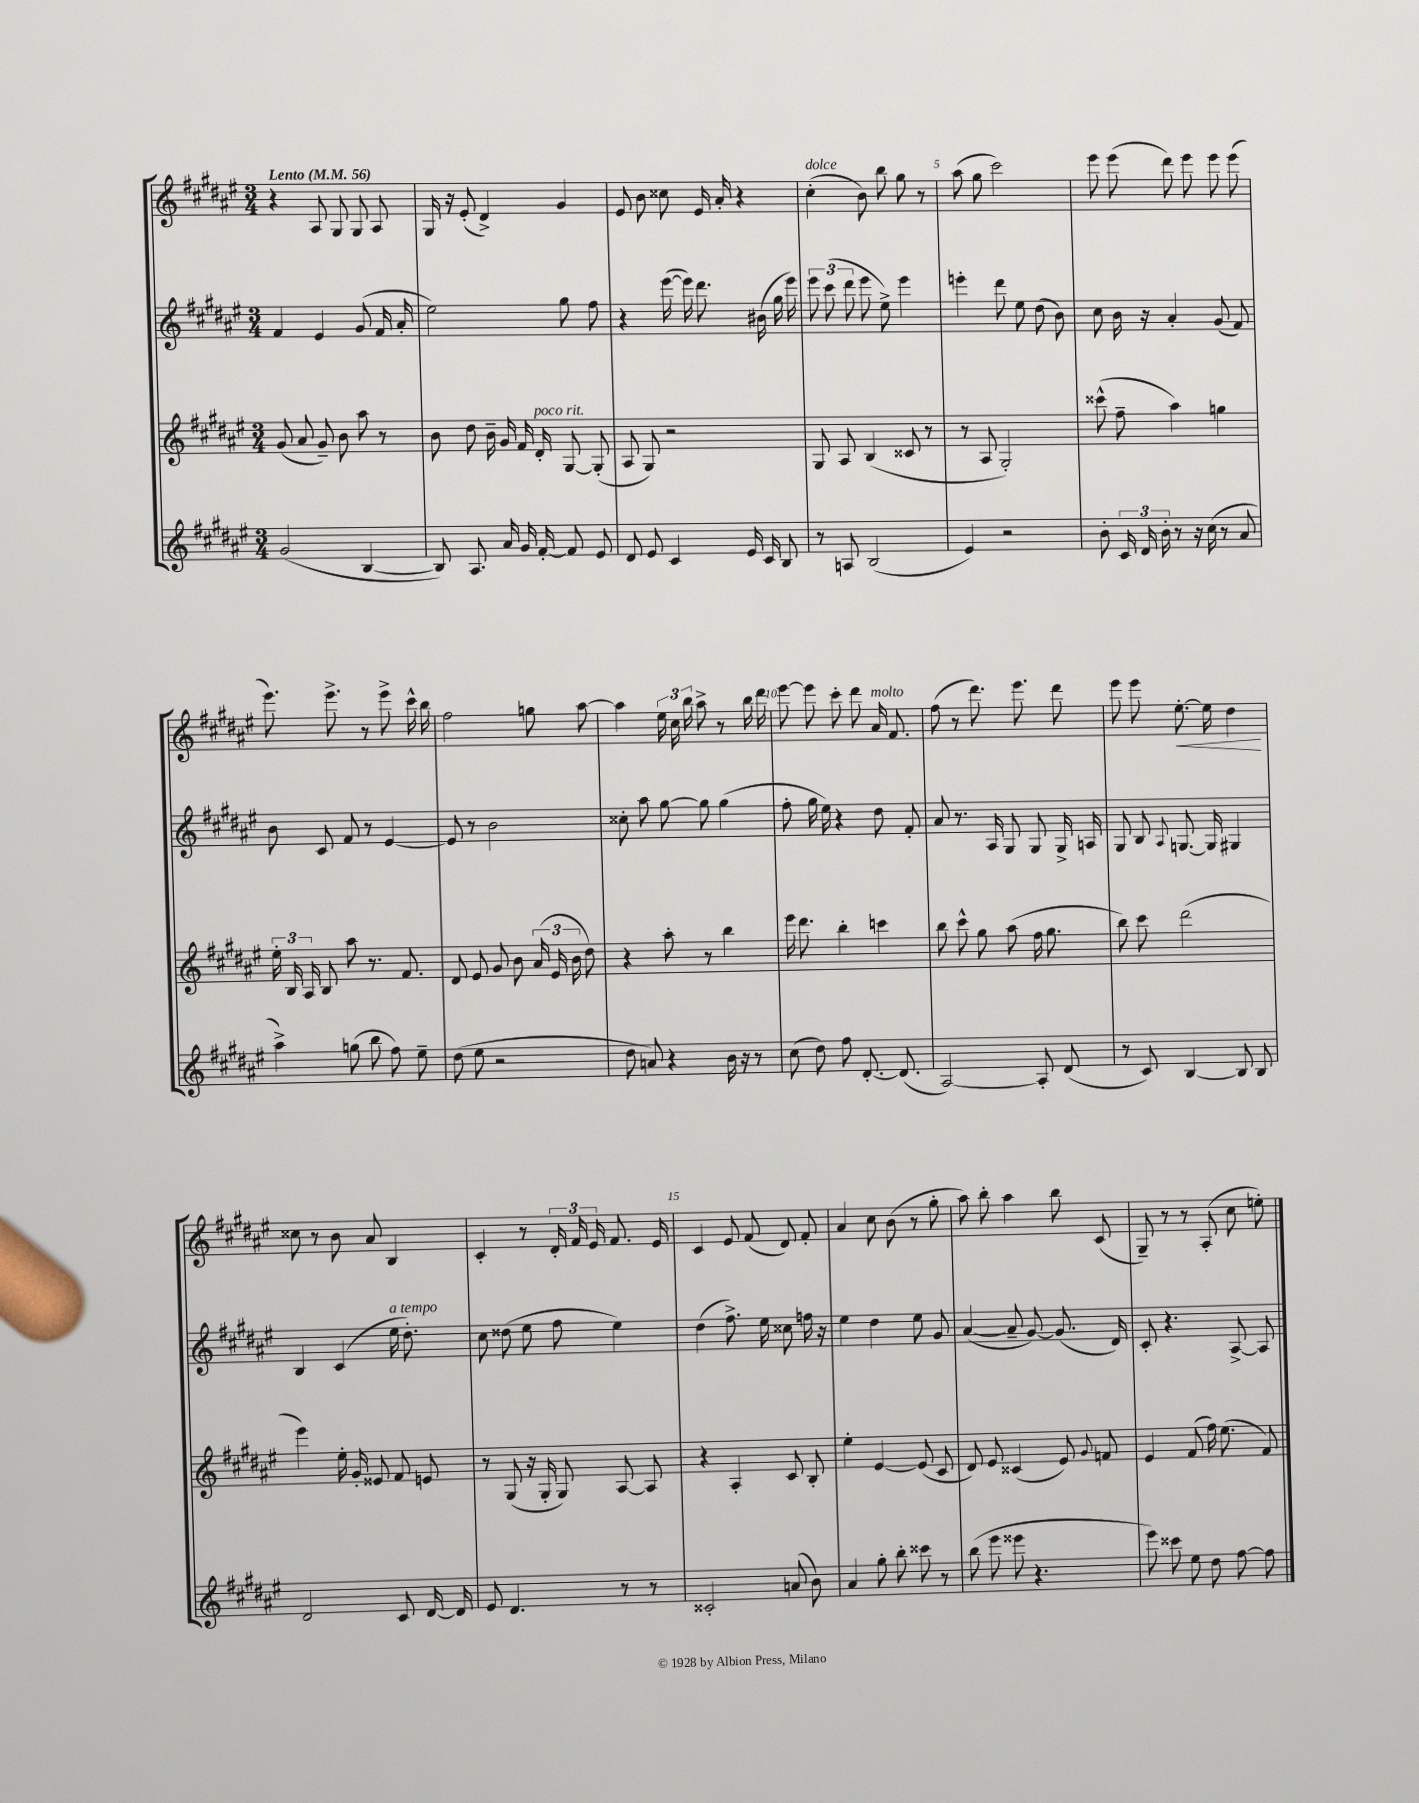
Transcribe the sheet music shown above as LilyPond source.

<<
\new StaffGroup <<
\new Staff = "s0" {
    \clef treble \key fis \major \numericTimeSignature \time 3/4 \tempo "Lento" 4 = 56
    \autoBeamOff r4 ais8 gis8 gis8 ais8 |
    gis16 r16 eis'8-.( dis'4->) gis'4 |
    eis'8 b'8 cisis''8 eis'16 ais'16-. r4 |
    cis''4-.^\markup { \italic "dolce" }( b'8) b''8 gis''8 r8 |
    ais''8( gis''8 cis'''2) |
    eis'''8 eis'''8( dis'''8) eis'''8 eis'''8 eis'''8( |
    eis'''8.) eis'''8.-> r8 eis'''8-> cis'''16-^ b''16 |
    fis''2 g''8 ais''8~ |
    ais''4 \tuplet 3/2 { eis''16 cis''16 b''16 } ais''8-> r8 b''16 dis'''16 |
    eis'''8~ eis'''8 cis'''8-. dis'''8 ais'16^\markup { \italic "molto" } fis'8. |
    fis''8( r8 dis'''8.) eis'''8. dis'''8 |
    eis'''8 eis'''8 eis''8.~-.\< eis''16 dis''4\! |
    cisis''8 r8 b'8 ais'8 b4 |
    cis'4-. r8 \tuplet 3/2 { dis'16-. fis'16 eis'16 } fis'8. eis'16 |
    cis'4 eis'8 fis'8( dis'8) fis'8-. |
    ais'4 cis''8 b'8( r8 gis''8-. |
    ais''8) b''8-. ais''4 b''8 cis'8( |
    gis8--) r8 r8 ais8-.( cis''8 e''8-.) \bar "|." |
}
\new Staff = "s1" {
    \clef treble \key fis \major \numericTimeSignature \time 3/4
    \autoBeamOff fis'4 eis'4 gis'8( fis'16 ais'16-. |
    eis''2) gis''8 fis''8 |
    r4 eis'''16~( eis'''16) dis'''8. bis'16( gis''16 eis'''16) |
    \tuplet 3/2 { eis'''8 cis'''8( dis'''8 } eis'''8 eis''8->) eis'''4 |
    e'''4-. dis'''8 eis''8 dis''8( b'8) |
    cis''8 b'16 r16 ais'4-. gis'8( fis'8) |
    b'8 cis'8 fis'8 r8 eis'4~ |
    eis'8 r8 b'2 |
    cisis''8-. ais''8 gis''8~ gis''8 gis''4( |
    fis''8-. gis''16 eis''16) r4 dis''8 fis'8-. |
    ais'8 r8. ais16 gis8 gis8 gis16-> a16 |
    gis8 b8 \appoggiatura { ais8 } g8.~ g16 gis4 |
    b4 cis'4( eis''16^\markup { \italic "a tempo" } dis''8.-.) |
    cis''8 disis''8( eis''8 fis''8 eis''4) |
    dis''4( fis''8.->) eis''16 cisis''8 f''16 r16 |
    eis''4 dis''4 eis''8 gis'8 |
    ais'4~( ais'8-- gis'8~) gis'8.( dis'16) |
    cis'8-. r4. ais8~-> ais8 \bar "|." |
}
\new Staff = "s2" {
    \clef treble \key fis \major \numericTimeSignature \time 3/4
    \autoBeamOff gis'8( ais'8 gis'8--) b'8 ais''8 r8 |
    b'8 dis''8 b'16-- gis'16 fis'16 dis'16-.^\markup { \italic "poco rit." } gis8~ gis8-.( |
    ais8 gis8) r2 |
    gis8 ais8 b4( cisis'8 r8 |
    r8 ais8 gis2-.) |
    cisis'''8-^( fis''8-- ais''4) g''4 |
    \tuplet 3/2 { eis''16-. b16 ais16 } b8 ais''8 r8. fis'8. |
    dis'8 eis'8 gis'8 b'8 \tuplet 3/2 { ais'16( eis'16 b'16 } dis''8) |
    r4 ais''8-. r8 b''4 |
    eis'''16 dis'''8. b''4-. c'''4 |
    b''8 cis'''8-^ gis''8 ais''8( fis''16 gis''8. |
    b''8) cis'''8 dis'''2( |
    eis'''4) eis''16-. gis'16-. eisis'8 fis'8 e'8 |
    r8 gis8( r16 gis16-. gis8) ais8~ ais8 |
    r4 ais4-. cis'8 b8-. |
    eis''4-. eis'4~ eis'8( cis'8 |
    dis'8) eis'8 cisis'4( eis'8) \appoggiatura { gis'8 } f'8 |
    eis'4 fis'8( fis''16) eis''8.( fis'8) \bar "|." |
}
\new Staff = "s3" {
    \clef treble \key fis \major \numericTimeSignature \time 3/4
    \autoBeamOff gis'2( b4~ |
    b8) ais8. ais'16 gis'16 fis'16~-. fis'8 eis'8 |
    dis'8 eis'8 cis'4 eis'16 cis'16 b8 |
    r8 a8 b2( |
    eis'4) r2 |
    b'8-. \tuplet 3/2 { cis'16 dis'16 b'16-. } r8 r16 cis''16( r8 ais'8 |
    ais''4->) g''8( b''8 fis''8) eis''8-- |
    dis''8( eis''8 r2 |
    dis''8 a'8) r4 b'16 r16 r8 |
    cis''8( dis''8) fis''8 dis'8.~-. dis'8.( |
    ais2~) ais8-. dis'8( |
    r8 cis'8) b4~ b8 b8 |
    dis'2 cis'8 dis'16~ dis'16 |
    eis'8 dis'4. r8 r8 |
    cisis'2-. a'8( b'8) |
    ais'4 gis''8-. b''8-. cisis'''8 r8 |
    b''8( eis'''8 eisis'''8 r4. |
    eis'''8) cisis'''8 eis''8 dis''8 fis''8~ fis''8 \bar "|." |
}
>>
>>
\layout { \context { \Score \override BarNumber.break-visibility = ##(#f #t #t) barNumberVisibility = #(every-nth-bar-number-visible 5) } }
